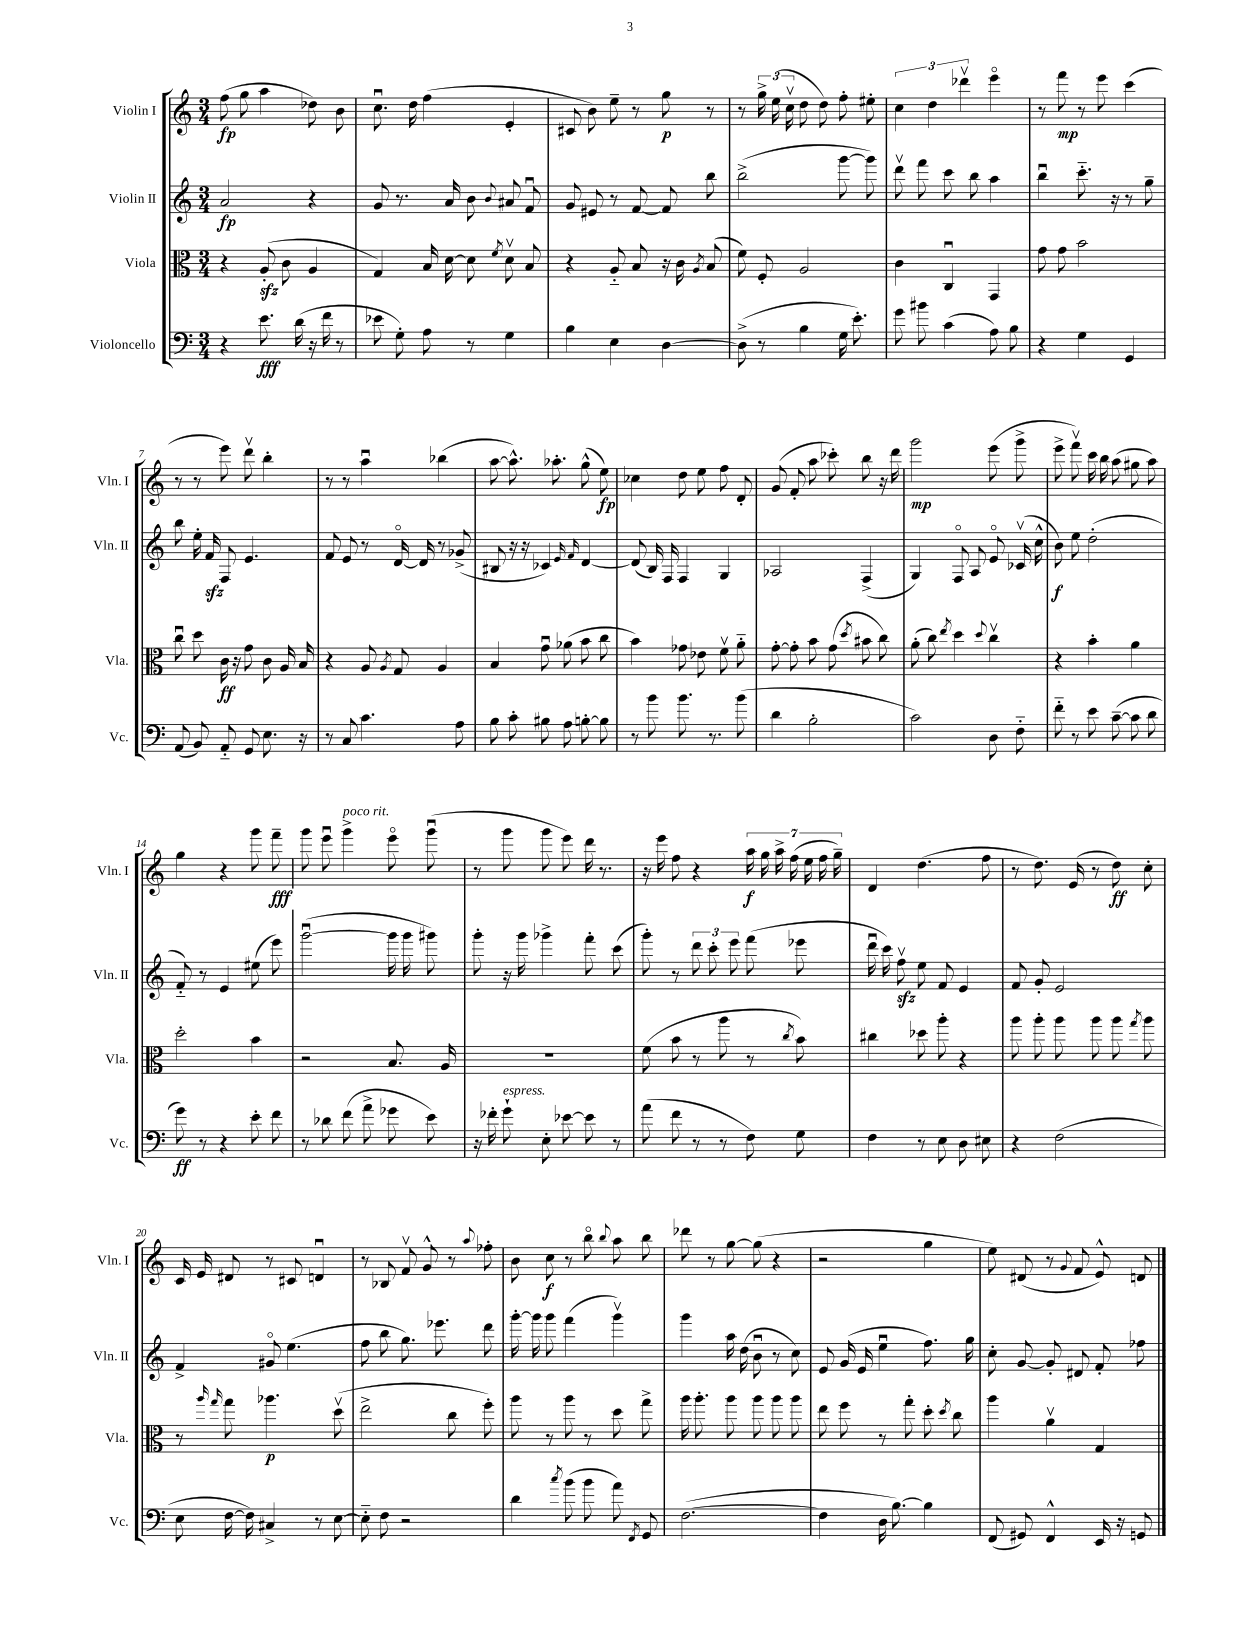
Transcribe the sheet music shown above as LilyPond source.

<<
\new StaffGroup <<
\new Staff = "s0" \with { instrumentName = "Violin I" shortInstrumentName = "Vln. I" } {
    \clef treble \key c \major \numericTimeSignature \time 3/4
    \autoBeamOff f''8\fp( g''8 a''4 des''8) b'8 |
    c''8.\downbow d''16 f''4( e'4-. |
    cis'8 b'8) e''8-- r8 g''8\p r8 |
    r8 \tuplet 3/2 { g''16-> e''16( c''16\upbow } d''8 d''8) f''8-. eis''8-. |
    \tuplet 3/2 { c''4 d''4 des'''4\upbow } e'''4\flageolet |
    r8 f'''8\mp r8 e'''8 c'''4( |
    r8 r8 e'''8) d'''8\upbow b''4-. |
    r8 r8 a''4\downbow bes''4( |
    a''8~ a''8.-^) aes''8.-. g''8-^( e''8\fp) |
    ces''4 d''8 e''8 f''8 d'8-. |
    g'8( f'8-. a''8 ces'''8-.) b''8 r16 d'''16 |
    g'''2\mp e'''8( g'''8-> |
    e'''8-> f'''8\upbow) c'''16 b''16 a''8( gis''8 a''8) |
    g''4 r4 g'''8 f'''8--\fff |
    g'''8 e'''8\downbow g'''4->^\markup { \italic "poco rit." } e'''8\flageolet g'''8\downbow( |
    r8 g'''8 g'''8 e'''8) d'''16 r8. |
    r16 e'''16 f''8 r4 \tuplet 7/4 { a''16\f g''16 a''16-> f''16( e''16 f''16 g''16--) } |
    d'4 d''4.( f''8 |
    r8 d''8.) e'16( r8 d''8\ff) c''8-. |
    c'16 e'16 dis'8 r8 cis'8 d'4\downbow |
    r8 bes8 f'8\upbow g'8-^ r8 \appoggiatura { a''8 } fes''8-. |
    b'8 c''8\f r8 b''8\flageolet \appoggiatura { b''8 } a''8 b''8 |
    des'''8 r8 g''8~ g''8( r4 |
    r2 g''4 |
    e''8) dis'8( r8 \appoggiatura { g'8 } f'8 e'8-^) d'8 \bar "|." |
}
\new Staff = "s1" \with { instrumentName = "Violin II" shortInstrumentName = "Vln. II" } {
    \clef treble \key c \major \numericTimeSignature \time 3/4
    \autoBeamOff a'2\fp r4 |
    g'8 r8. a'16 b'8 \appoggiatura { b'8 } ais'8 f'8\downbow |
    g'8 eis'8 r8 f'8~ f'8 b''8 |
    b''2->( g'''8~ g'''8) |
    d'''8\upbow f'''8 c'''8 b''8 a''4 |
    b''4\downbow c'''8.-_ r16 r8 g''8-- |
    b''8 e''16-. f'16\sfz f8 e'4. |
    f'8 e'8 r8 d'16~\flageolet d'16 r8 ges'8->( |
    bis8 r16 r16 ces'4) \grace { e'16 f'16 } d'4~ |
    d'8( b16) f16 f4 g4 |
    aes2 f4->( |
    g4) f8\flageolet a8 e'8\flageolet ces'16\upbow( c''16-^ |
    b'8\f) e''8 d''2-.( |
    f'8-_) r8 e'4 eis''8( e'''8) |
    g'''2~\downbow( g'''16 g'''16 gis'''8) |
    g'''8-. r16 g'''16 ges'''4-> f'''8-. c'''8( |
    g'''8-.) r8 \tuplet 3/2 { d'''8 c'''8-. e'''8 } f'''8( ees'''8 |
    d'''16\downbow c'''16) f''8\upbow\sfz e''8 f'8 e'4 |
    f'8 g'8-. e'2 |
    f'4-> gis'8\flageolet e''4.( |
    f''8 b''8 g''8.) ees'''8. d'''8 |
    g'''16~-. g'''16 g'''8 f'''4( g'''4\upbow) |
    g'''4 a''16 d''16( b'8\downbow r8 c''8) |
    e'8 g'16( e'16 e''4\downbow f''8.) g''16 |
    c''8-. g'8~ g'8-. dis'8 f'8-. fes''8 \bar "|." |
}
\new Staff = "s2" \with { instrumentName = "Viola" shortInstrumentName = "Vla." } {
    \clef alto \key c \major \numericTimeSignature \time 3/4
    \autoBeamOff r4 a8-.\sfz( c'8 a4 |
    g4) b16 d'16~ d'8 \acciaccatura { f'8 } d'8\upbow b8 |
    r4 a8-_ b8 r16 c'16 \acciaccatura { a8 } b8( |
    f'8) f8-. a2 |
    c'4 c4\downbow g,4 |
    g'8 g'8 b'2 |
    c''8\downbow d''8 c'16\ff r16 g'8 c'8 a16 b16 |
    r4 a8 \acciaccatura { a8 } g8 a4 |
    b4 g'8\downbow aes'8( b'8 c''8 |
    b'4) ges'8 ees'8 f'8\upbow a'8-_ |
    g'8~-. g'8-. b'8 g'8( \acciaccatura { d''8 } bis'8 c''8) |
    a'8-.( c''8) \acciaccatura { e''8 } d''4 \appoggiatura { d''8 } c''4\upbow |
    r4 b'4-. a'4 |
    d''2-. b'4 |
    r2 b8. a16 |
    R2. |
    f'8( b'8 r8 a''8 r8 \acciaccatura { c''8 } b'8) |
    cis''4 des''8 a''8-. r4 |
    a''8 a''8-. a''8 a''8 a''8 \acciaccatura { g''8 } a''8 |
    r8 \grace { a''16 g''16 } g''8 aes''4.\p d''8\upbow( |
    e''2-> c''8 f''8-.) |
    a''8 r8 a''8 r8 d''8 g''8-> |
    a''16 a''8.-. a''8 a''8 a''8 a''8 |
    e''8 f''8 r8 g''8-. d''8-. \acciaccatura { d''8 } c''8 |
    a''4 a'4\upbow g4 \bar "|." |
}
\new Staff = "s3" \with { instrumentName = "Violoncello" shortInstrumentName = "Vc." } {
    \clef bass \key c \major \numericTimeSignature \time 3/4
    \autoBeamOff r4 e'8.\fff d'16( r16 f'16 r8 |
    ees'8 g8-.) a8 r8 g4 |
    b4 e4 d4~ |
    d8->( r8 b4 g16 e'8.-.) |
    g'8 bis'8 c'4( a8) b8 |
    r4 g4 g,4 |
    a,8( b,8) a,8-_ g,8 e8. r16 |
    r8 c8 c'4. a8 |
    b8 c'8-. bis8 a8 b8~-. b8 |
    r8 b'8 b'8. r8. b'8( |
    d'4 b2-. |
    c'2) d8 f8-_ |
    f'8-_ r8 e'8 c'8~--( c'8 d'8 |
    g'8\ff) r8 r4 e'8-. f'8 |
    r8 des'8 f'8( a'8-> ges'8 e'8) |
    r16 fes'16-. g'8-!^\markup { \italic "espress." } e8-. ees'8~ ees'8 r8 |
    a'8( f'8 r8 r8 f8) g8 |
    f4 r8 e8 d8 eis8 |
    r4 f2( |
    e8 f16~ f16) cis4-> r8 e8~ |
    e8-_ f8 r2 |
    d'4 \acciaccatura { c''8 } b'8( b'8 a'8) \acciaccatura { f,8 } g,8 |
    f2.~( |
    f4 d16 b8.~) b4 |
    f,8( gis,8) f,4-^ e,16 r16 g,8 \bar "|." |
}
>>
>>
